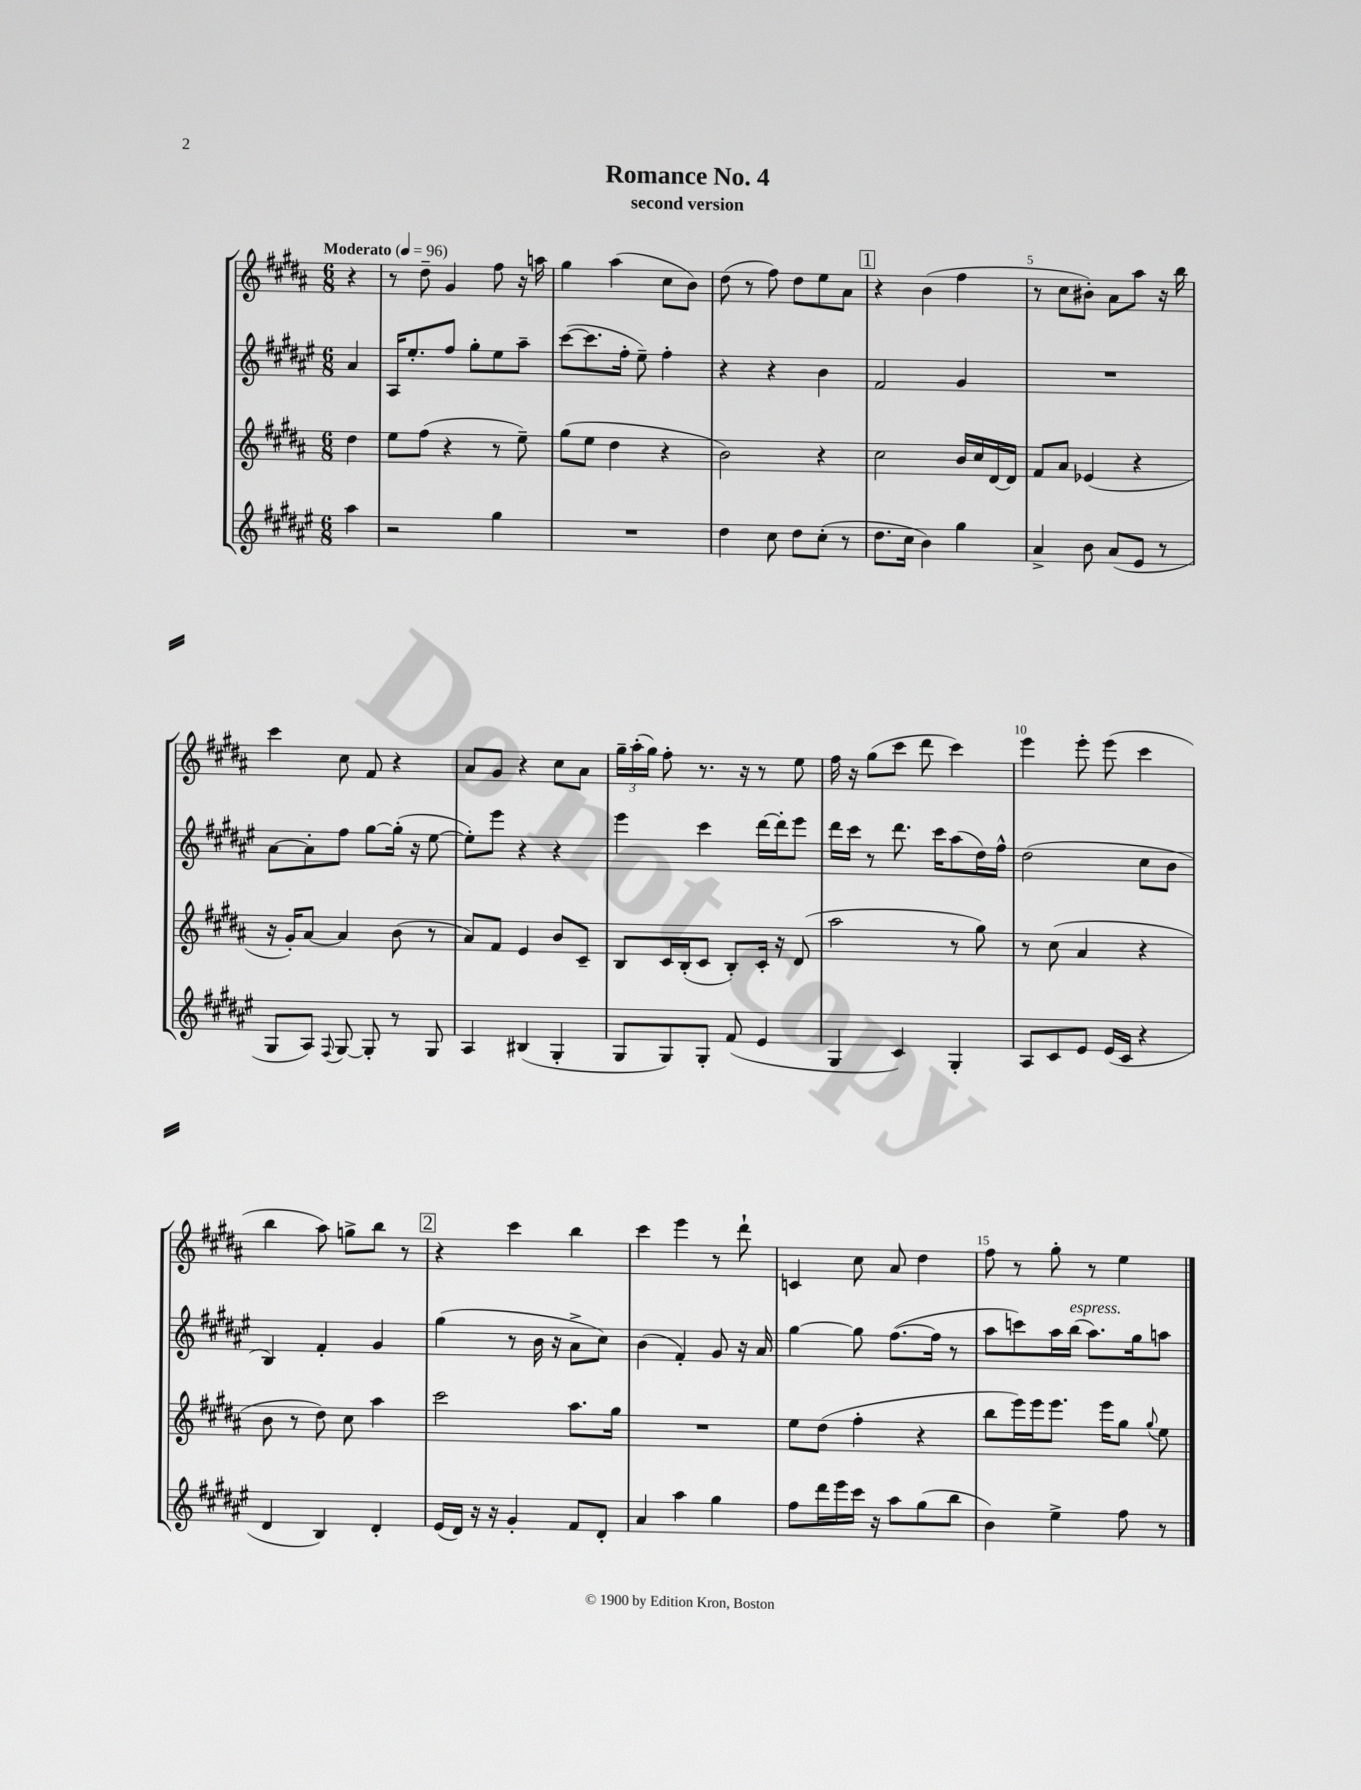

**kern	**kern	**kern	**kern
*staff4	*staff3	*staff2	*staff1
*clefG2	*clefG2	*clefG2	*clefG2
*k[f#c#g#d#a#e#]	*k[f#c#g#d#a#]	*k[f#c#g#d#a#e#]	*k[f#c#g#d#a#]
*M6/8	*M6/8	*M6/8	*M6/8
*MM96	*MM96	*MM96	*MM96
4aa#\	4dd#\	4a#/	4r
=	=	=	=
2r	8ee\L	16A#/LK	8r
.	.	8.ee#'/	.
.	(8ff#\J	.	8dd#~\
.	4r	8ff#/J	4g#/
.	.	8gg#'\L	.
4gg#\	8r	8ee#\	8ff#\
.	8ee~\)	8aa#~\J	16r
.	.	.	16aa\
=	=	=	=
2.r	(8gg#\L	([8ccc#\L	4gg#\
.	8ee\J	8.ccc#\]	.
.	4dd#\	.	(4aa#\
.	.	16ff#'\Jk	.
.	.	8ee#~\)	.
.	4r	4ff#'\	8cc#\L
.	.	.	8b\J)
=	=	=	=
4dd#\	2b\)	4r	(8dd#\
.	.	.	8r
8cc#\	.	4r	8ff#\)
8dd#\L	.	.	8dd#\L
(8cc#'\J	4r	4b\	8ee\
8r	.	.	8a#\J
=	=	=	=
8.dd#\L	2cc#\	2f#/	4r
16cc#\Jk	.	.	.
4b\)	.	.	(4b\
4gg#\	16b/LL	4g#/	4ff#\
.	16cc#/	.	.
.	[16d#/	.	.
.	16d#/]JJ	.	.
=	=	=	=
4a#^/	8f#/L	2.r	8r
.	8a#/J	.	8cc#\L
8b\	(4e-/	.	8b#'\J)
(8a#/L	.	.	8a#\L
8e#/J	4r	.	8aa#\J
8r	.	.	16r
.	.	.	16bb\
=	=	=	=
8G#/L	16r	[8a#\L	4ccc#\
.	16g#'/LK)	.	.
8A#/J)	[8a#/J	8a#'\]	.
8qqF#/	.	.	.
[8G#/	4a#/]	8ff#\J	8cc#\
8G#'/]	.	[8gg#\L	8f#/
8r	(8b\	(16gg#'\]Jk	4r
.	.	16r	.
8G#/	8r	[8ee#\	.
=	=	=	=
4A#/	8a#/L)	8ee#'\]L)	8a#/L
.	8f#/J	8eee#\J	8g#/J
(4B#/	4e/	4r	4r
4G#'/	8b/L	4r	8cc#\L
.	8c#~/J	.	8a#\J
=	=	=	=
8G#/L	8B/L	4eee#\	24gg#~\LL
.	.	.	(24aa#'\
.	.	.	24gg#\JJ)
8G#/)	16c#/L	.	8ff#'\
.	(16B'/J	.	.
8G#'/J	8c#/J	4ccc#\	8.r
(8f#/	8B'/L)	.	.
.	.	.	16r
4e#/	16c#'/Jk	[16ddd#\LL	8r
.	16r	16ddd#'\]J	.
.	(8d#/	8eee#\J	8ee\
=	=	=	=
4G#/	2aa#\	16ddd#\LL	16ff#\
.	.	16ccc#\JJ	16r
.	.	8r	(8gg#\L
4c#/)	.	8.ddd#\	8ccc#\J
.	.	.	8ddd#\
.	.	16ccc#\LK	.
4G#'/	8r	(8aa#\	4ccc#\)
.	8gg#\)	16dd#\L)	.
.	.	16ff#^^\JJ	.
=	=	=	=
8A#/L	8r	(2dd#\	4eee\
8c#/	(8cc#\	.	.
8e#/J	4a#/	.	8eee'\
(16e#/LL	.	.	(8eee\
16c#/JJ	.	.	.
4r	4r	8cc#\L	4ccc#\
.	.	8b\J	.
=	=	=	=
4d#/	8b\	4B/)	4bb\
.	8r	.	.
4B/)	8dd#\)	4f#'/	8aa#\)
.	8cc#\	.	8gg^\L
4d#'/	4aa#\	4g#/	8bb\J
.	.	.	8r
=	=	=	=
(16e#/LL	2ccc#\	(4gg#\	4r
16d#/JJ)	.	.	.
16r	.	.	.
16r	.	.	.
4g#'/	.	8r	4ccc#\
.	.	16b\	.
.	.	16r	.
8f#/L	8.aa#\L	8a#^\L	4bb\
8d#'/J	.	8cc#\J)	.
.	16gg#\Jk	.	.
=	=	=	=
4a#/	2.r	(4b\	4ccc#\
4aa#\	.	4f#'/)	4eee\
4gg#\	.	8g#/	8r
.	.	16r	8ddd#`\
.	.	16a#/	.
=	=	=	=
8ff#\L	8ee\L	[4gg#\	4c/
16ddd#\L	(8dd#\J	.	.
16eee#\	.	.	.
16ccc#\JJ	4ff#'\	8gg#\]	8cc#\
16r	.	.	.
8aa#\L	.	([8.ff#\L	8a#/
(8gg#\	4r	.	4dd#\
.	.	16ff#\]Jk	.
8bb\J	.	8r	.
=	=	=	=
4b\)	8bb\L	8aa#\L	8ff#\
.	16eee\L)	8ccc\)	8r
.	16eee\J	.	.
4ee#^\	8.eee\J	16aa#\L	8gg#'\
.	.	(16bb\JJ	.
.	.	8.aa#\L)	8r
.	16eee\LK	.	.
8ff#\	8gg#\J	.	4ee\
.	.	16gg#\k	.
.	8qqgg#/	.	.
8r	8ee\	8aa\J	.
==	==	==	==
*-	*-	*-	*-
